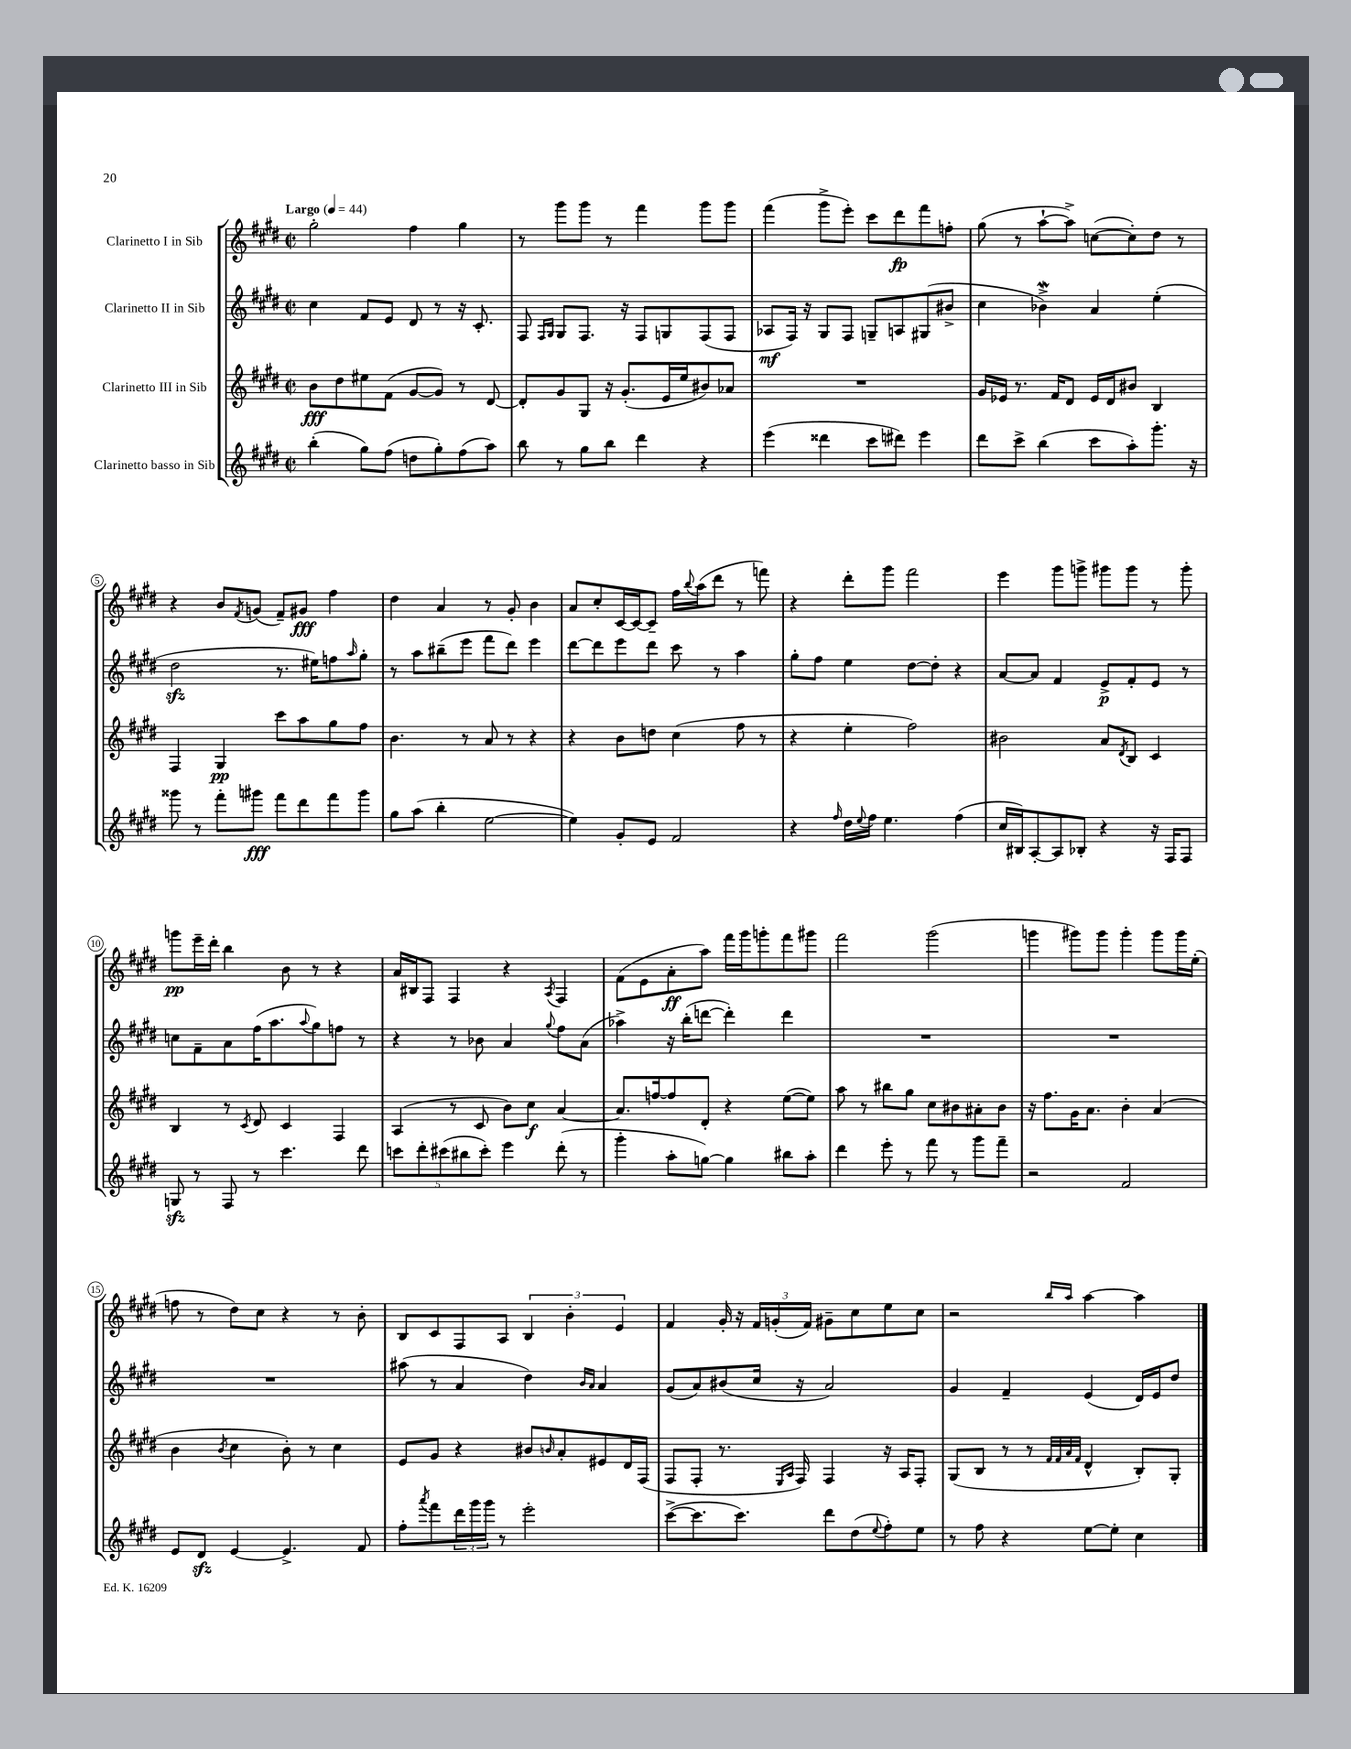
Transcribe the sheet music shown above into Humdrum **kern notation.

**kern	**kern	**kern	**kern
*staff4	*staff3	*staff2	*staff1
*clefG2	*clefG2	*clefG2	*clefG2
*k[f#c#g#d#]	*k[f#c#g#d#]	*k[f#c#g#d#]	*k[f#c#g#d#]
*M2/2	*M2/2	*M2/2	*M2/2
*met(c|)	*met(c|)	*met(c|)	*met(c|)
*MM44	*MM44	*MM44	*MM44
(4bb'	8b	4cc#	2gg#'
.	8dd#	.	.
8gg#)	8ee#	8f#	.
(8ff#	(8f#	8e	.
8dd	[8g#	8d#	4ff#
8gg#')	8g#])	8r	.
(8ff#	8r	16r	4gg#
.	.	8.c#'	.
8aa)	[8d#	.	.
=	=	=	=
8bb	8d#']	8F#	8r
.	.	16qqF#	.
.	.	16qqG#	.
8r	8g#	8G#	8ggg#
8gg#	8G#	8.F#	8ggg#
8bb	16r	.	8r
.	(8.g#'	16r	.
4ddd#	.	8F#	4fff#
.	16e	8G	.
.	16ee	.	.
4r	8b#)	(8F#	8ggg#
.	8a-	8F#	8ggg#
=	=	=	=
(4eee	1r	8A-	(4fff#
.	.	16F#)	.
.	.	16r	.
4ddd##	.	8G#	8ggg#^
.	.	8F#	8eee')
8ccc#	.	8G~	8ccc#
8ddd#)	.	8A	8ddd#
4eee	.	(8G#	8fff#
.	.	8b#^	8ff'
=	=	=	=
8ddd#	16g#	4cc#	(8gg#
.	16e-	.	.
8ccc#^	8.r	.	8r
(4bb	.	4b-^)	[8aa`
.	16f#	.	.
.	8d#	.	8aa^])
8ccc#	16e-	4a	([8cc
.	16d#	.	.
8aa')	8b#	.	8cc'])
8.ggg#'	4B	(4ee'	8dd#
.	.	.	8r
16r	.	.	.
=	=	=	=
8ggg##	4F#	2dd#	4r
8r	.	.	.
8fff#'	4G#	.	8b
.	.	.	8qf#
8ggg#	.	.	(8g
8fff#	8ccc#	8.r	8f#~)
8ddd#	8aa	.	8g#
.	.	16ee#)	.
8fff#	8gg#	8ff	4ff#
.	.	16qqaa	.
8ggg#	8ff#	8gg#'	.
=	=	=	=
8gg#	4.b	8r	4dd#
(8aa	.	8aa	.
4bb'	.	(8bb#~	4a
.	8r	8eee	.
[2ee	8a	8fff#	8r
.	8r	8ddd#)	8g#'
.	4r	4eee	4b
=	=	=	=
4ee])	4r	[8ddd#	8a
.	.	8ddd#]	8cc#'
8g#'	8b	8eee	[16c#
.	.	.	16c#_
8e	8dd	8ddd#	8c#~]
2f#	(4cc#	8ccc#	16ff#
.	.	.	8qqbb
.	.	.	(16aa
.	.	8r	8ddd#
.	8ff#	4aa	8r
.	8r	.	8fff)
=	=	=	=
4r	4r	8gg#'	4r
.	.	8ff#	.
16qqff#	.	.	.
16dd#	4ee'	4ee	8ddd#'
8qqee	.	.	.
16ff#	.	.	.
4.ee	.	.	8ggg#
.	2ff#)	[8dd#	2fff#
.	.	8dd#']	.
(4ff#	.	4r	.
=	=	=	=
16cc#	2b#	[8a	4eee
16B#)	.	.	.
[8A'	.	8a]	.
8A]	.	4f#	8ggg#
8B-'	.	.	8ggg^
4r	8a	8e^	8ggg#
.	8qd#	.	.
.	8B	8f#'	8ggg#
16r	4c#	8e	8r
16F#	.	.	.
8F#	.	8r	8ggg#'
=	=	=	=
8G	4B	8cc	8ggg
8r	.	8f#~	16eee~
.	.	.	16ddd#'
8F#	8r	8a	4bb
.	8qc#	.	.
8r	8d#	(16ff#	.
.	.	8.aa	.
4.ccc#	4c#	.	8b
.	.	8qqaa	.
.	.	8gg#)	8r
.	4F#	8ff	4r
8ddd#	.	8r	.
=	=	=	=
10ccc	(4A	4r	16a
.	.	.	16B#
10ddd#'	.	.	.
.	.	.	8F#
(10ccc#	.	.	.
.	8r	8r	4F#
10bb#	.	.	.
.	8c#	8b-	.
10ccc#')	.	.	.
4eee	8b)	4a	4r
.	8cc#	.	.
.	.	8qqgg#	8qA
(8ddd#'	[4a	8ff#	4F#
8r	.	(8a	.
=	=	=	=
4ggg#'	8.a]	4aa-^)	(8f#
.	.	.	8e
.	[16ff	.	.
8aa'	8ff]	16r	8a'
.	.	(16bb'	.
[8gg)	8d#'	[8ddd	8aa)
4gg]	4r	4ddd'])	16fff#
.	.	.	16ggg#
.	.	.	8ggg'
8bb#	([8ee	4ddd	8fff#
8aa'	8ee])	.	8ggg#
=	=	=	=
4ddd#	8aa	1r	2fff#
.	8r	.	.
8eee'	8bb#	.	.
8r	8gg#	.	.
8fff#	8cc#	.	(2ggg#
8r	8b#	.	.
8ggg#	8a#'	.	.
8fff#~	8b#	.	.
=	=	=	=
2r	16r	1r	4ggg
.	8.ff#	.	.
.	16g#	.	8ggg#)
.	8.a	.	.
.	.	.	8ggg#
2f#	4b'	.	4ggg#'
.	(4a	.	8ggg#
.	.	.	16ggg#
.	.	.	(16ee'
=	=	=	=
8e	4b	1r	8ff
8d#	.	.	8r
.	8qb	.	.
[4e	4cc#	.	8dd#)
.	.	.	8cc#
4.e^]	8b')	.	4r
.	8r	.	.
.	4cc#	.	8r
8f#	.	.	8b'
=	=	=	=
8ff#'	8e	(8aa#	8B
8qaaa	.	.	.
8fff#	8g#	8r	8c#
24ddd#	4r	4a	8F#
24ggg#	.	.	.
24ggg#	.	.	.
8r	.	.	8A
2eee'	8b#	4dd#)	6B
.	16qqb	.	.
.	8a'	.	.
.	.	.	6b'
.	.	16qqb	.
.	.	16qqa	.
.	8e#	4a	.
.	.	.	6e
.	16d#	.	.
.	(16F#	.	.
=	=	=	=
([8ccc#^	8F#	(8g#	4f#
8.ccc#]	8F#'	8a)	.
.	8.r	(8b#	16g#'
8.ccc#)	.	.	16r
.	.	16cc#	24f#
.	.	.	(24g'
.	16qqE	.	.
.	16qqA	.	.
.	16F#)	16r	.
.	.	.	24f#)
8ddd#	4F#	2a)	8g#~
(8dd#	.	.	8cc#
8qqee	.	.	.
8ff#')	16r	.	8ee
.	16A	.	.
8ee	8F#'	.	8cc#
=	=	=	=
8r	(8G#	4g#	2r
8ff#	8B	.	.
4r	8r	4f#~	.
.	8r	.	.
.	32qqf#	.	.
.	32qqf#	.	.
.	32qqa	.	16qqbb
.	32qqf#	.	16qqaa
[8ee	4d#^^	(4e	[4aa
8ee']	.	.	.
4cc#	8B')	16d#)	4aa]
.	.	16e	.
.	8G#'	8dd#	.
==	==	==	==
*-	*-	*-	*-
